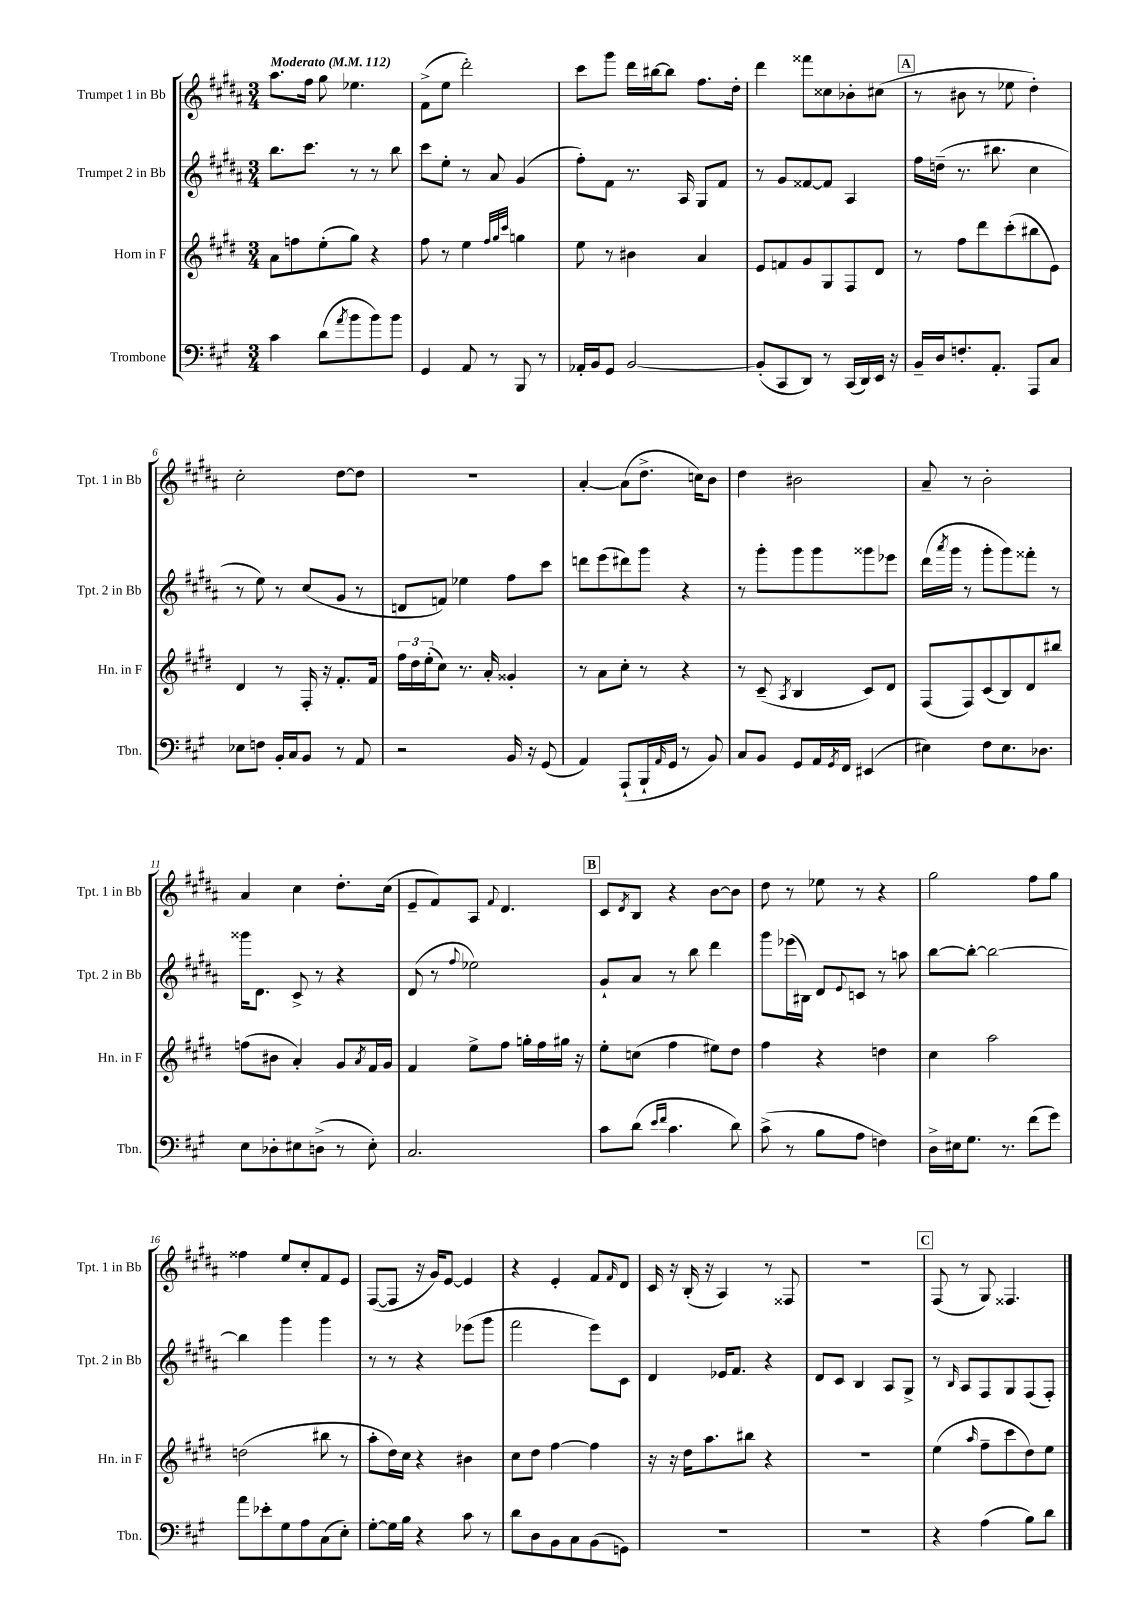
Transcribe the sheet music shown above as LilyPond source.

<<
\new StaffGroup <<
\new Staff = "s0" \with { instrumentName = "Trumpet 1 in Bb" shortInstrumentName = "Tpt. 1 in Bb" } {
    \clef treble \key b \major \numericTimeSignature \time 3/4 \tempo "Moderato" 4 = 112
    ais''8. fis''16 gis''8 ees''4. |
    fis'8->( e''8 dis'''2-.) |
    cis'''8 gis'''8 dis'''16 bis''16~ bis''8 fis''8. dis''16-. |
    dis'''4 fisis'''8 cisis''8 bes'8-. cis''8( |
    \mark \markup { \box "A" } r8 bis'8 r8 ees''8 dis''4-.) |
    cis''2-. dis''8~ dis''8 |
    R2. |
    ais'4~-. ais'8( dis''8.-> c''16) b'8 |
    dis''4 bis'2 |
    ais'8-- r8 b'2-. |
    ais'4 cis''4 dis''8.-. cis''16( |
    e'8-- fis'8) ais8 \appoggiatura { fis'8 } dis'4. |
    \mark \markup { \box "B" } cis'8 \acciaccatura { dis'8 } b8 r4 b'8~ b'8 |
    dis''8 r8 ees''8 r8 r4 |
    gis''2 fis''8 gis''8 |
    fisis''4 e''8 cis''8-. fis'8 e'8 |
    fis8~( fis8 r16 gis'16) e'8~ e'4 |
    r4 e'4-. fis'8 \grace { fis'16 } dis'8 |
    cis'16 r16 b16-.( r16 ais4) r8 fisis8 |
    R2. |
    \mark \markup { \box "C" } fis8( r8 gis8) fisis4. \bar "|." |
}
\new Staff = "s1" \with { instrumentName = "Trumpet 2 in Bb" shortInstrumentName = "Tpt. 2 in Bb" } {
    \clef treble \key b \major \numericTimeSignature \time 3/4
    b''8. cis'''8. r8 r8 b''8 |
    cis'''8 e''8-. r8 ais'8 gis'4( |
    fis''8-.) fis'8 r8. ais16 gis8 fis'8 |
    r8 gis'8 fisis'8~ fisis'8 ais4 |
    \mark \markup { \box "A" } fis''16 d''16--( r8. bis''8. cis''4 |
    r8 e''8) r8 cis''8( gis'8 r8 |
    d'8 f'8) ees''4 fis''8 cis'''8 |
    d'''8 e'''8( dis'''8) gis'''8 r4 |
    r8 gis'''8-. gis'''8 gis'''8 gisis'''8 ees'''8 |
    dis'''16( \acciaccatura { ais'''8 } gis'''16 r8 gis'''8-. gis'''8) fisis'''8-. r8 |
    gisis'''16 dis'8. cis'8-> r8 r4 |
    dis'8( r8 \appoggiatura { fis''8 } ees''2) |
    \mark \markup { \box "B" } gis'8-! ais'8 r8 b''8 dis'''4 |
    gis'''8 ees'''16( bis16) dis'8 \appoggiatura { e'8 } c'8 r8 a''8 |
    b''8~ b''8~-. b''2~ |
    b''4 gis'''4 gis'''4 |
    r8 r8 r4 ees'''8( gis'''8 |
    fis'''2 e'''8) cis'8 |
    dis'4 ees'16 fis'8. r4 |
    dis'8 cis'8 b4 ais8 gis8-> |
    \mark \markup { \box "C" } r8 \grace { b16 } ais8 fis8 gis8 fis8( fis8-.) \bar "|." |
}
\new Staff = "s2" \with { instrumentName = "Horn in F" shortInstrumentName = "Hn. in F" } {
    \clef treble \key e \major \numericTimeSignature \time 3/4
    a'8 f''8 e''8-.( gis''8) r4 |
    fis''8 r8 e''4 \grace { fis''32 gis''32 cis'''32 } g''4 |
    e''8 r8 bis'4 a'4 |
    e'8 f'8 gis'8 gis8 fis8 dis'8 |
    \mark \markup { \box "A" } r8 fis''8 dis'''8 cis'''8-.( bis''8 e'8) |
    dis'4 r8 fis16-. r16 fis'8.-. fis'16 |
    \tuplet 3/2 { fis''16 dis''16 e''16-.( } cis''8) r8. a'16-. gisis'4-. |
    r8 a'8 cis''8-. r8 r4 |
    r8 cis'8--( \acciaccatura { a8 } b4 cis'8) dis'8 |
    fis8( fis8) cis'8( b8) dis'8 bis''8 |
    f''8( bis'8 a'4-.) gis'8 \acciaccatura { a'8 } fis'16 gis'16 |
    fis'4 e''8-> fis''8 g''16-. fis''16 gis''16 r16 |
    \mark \markup { \box "B" } e''8-. c''8( fis''4 eis''8) dis''8 |
    fis''4 r4 d''4 |
    cis''4 a''2 |
    d''2( bis''8 r8 |
    a''8-. dis''16) cis''16 r4 bis'4 |
    cis''8 dis''8 fis''4~ fis''4 |
    r16 r16 dis''16 a''8. bis''8 r4 |
    R2. |
    \mark \markup { \box "C" } e''4( \grace { a''16 } fis''8-- cis'''8 dis''8) e''8 \bar "|." |
}
\new Staff = "s3" \with { instrumentName = "Trombone" shortInstrumentName = "Tbn." } {
    \clef bass \key a \major \numericTimeSignature \time 3/4
    cis'4 d'8( \acciaccatura { a'8 } b'8 b'8) b'8 |
    gis,4 a,8 r8 b,,8 r8 |
    aes,16-. b,16 gis,8 b,2~ |
    b,8-.( cis,8 d,8) r8 cis,16( d,16) e,16 r16 |
    \mark \markup { \box "A" } b,16-- d16 f8.-. a,8.-. a,,8 cis8 |
    ees8 f8 b,16-. cis16 b,8 r8 a,8 |
    r2 b,16 r16 gis,8( |
    a,4) a,,8-!( b,,16-! \grace { a,16 } gis,16 r8 b,8) |
    cis8 b,8 gis,8 a,16 \acciaccatura { gis,8 } fis,16 eis,4( |
    eis4) fis8 eis8. des8. |
    e8 des8-. eis8 d8->( r8 eis8-.) |
    cis2. |
    \mark \markup { \box "B" } cis'8 d'8( \grace { e'16 fis'16 } cis'4. d'8) |
    cis'8->( r8 b8 a8 f4) |
    d16-> eis16 gis8. r8. fis'8( gis'8) |
    a'8 ees'8-. gis8 a8 cis8( e8-.) |
    gis8~-. gis16 b16 r4 cis'8 r8 |
    d'8 d8 b,8 cis8 b,8( g,8) |
    R2. |
    R2. |
    \mark \markup { \box "C" } r4 a4( b8) d'8 \bar "|." |
}
>>
>>
